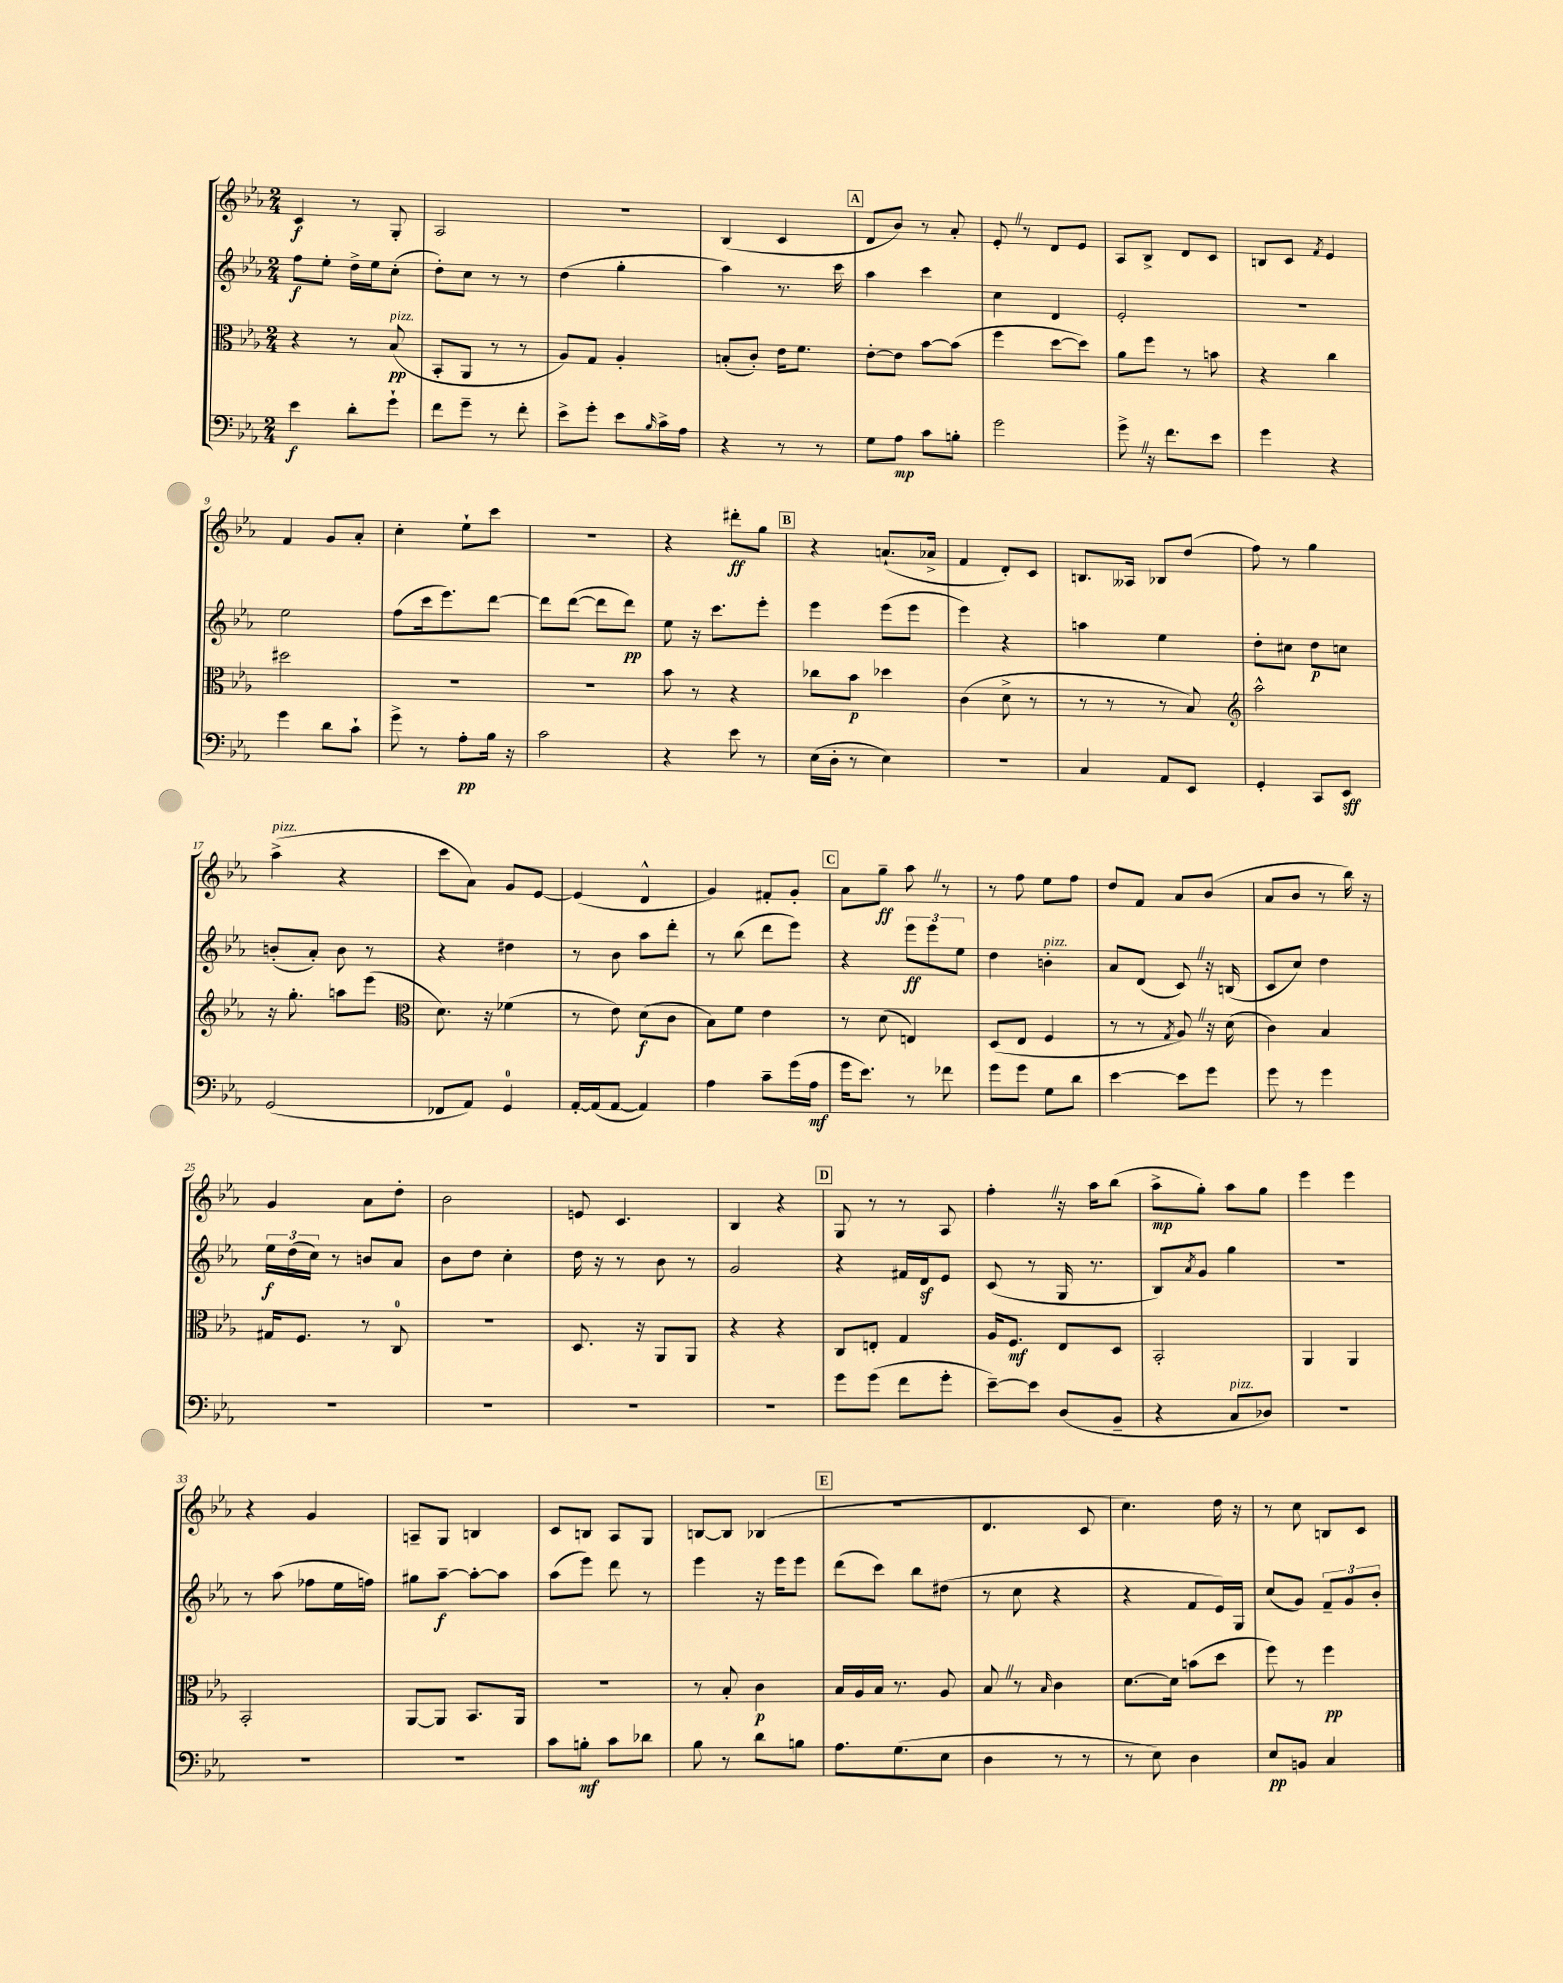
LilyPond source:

<<
\new StaffGroup <<
\new Staff = "s0" {
    \clef treble \key ees \major \numericTimeSignature \time 2/4
    c'4\f r8 g8-. |
    aes2 |
    R2 |
    bes4( c'4 |
    \mark \markup { \box "A" } d'8 bes'8) r8 aes'8-. |
    ees'8-. \once \override BreathingSign.text = \markup { \musicglyph "scripts.caesura.straight" } \breathe r8 d'8 ees'8 |
    aes8 bes8-> d'8 c'8 |
    b8 c'8 \acciaccatura { f'8 } ees'4 |
    f'4 g'8 aes'8-. |
    c''4-. ees''8-! c'''8 |
    R2 |
    r4 dis'''8-.\ff g''8 |
    \mark \markup { \box "B" } r4 a'8.-!( aes'16-> |
    f'4 d'8-.) c'8 |
    b8. aeses16 bes8 d''8( |
    f''8) r8 g''4 |
    aes''4->^\markup { \italic "pizz." }( r4 |
    c'''8 aes'8) g'8 ees'8~ |
    ees'4( d'4-^ |
    g'4) fis'8-. g'8-. |
    \mark \markup { \box "C" } aes'8 g''8--\ff aes''8 \once \override BreathingSign.text = \markup { \musicglyph "scripts.caesura.straight" } \breathe r8 |
    r8 f''8 ees''8 f''8 |
    d''8 f'8 aes'8 bes'8( |
    aes'8 bes'8 r8 bes''16) r16 |
    g'4 aes'8 d''8-. |
    bes'2 |
    e'8 c'4. |
    bes4 r4 |
    \mark \markup { \box "D" } g8 r8 r8 aes8 |
    f''4-. \once \override BreathingSign.text = \markup { \musicglyph "scripts.caesura.straight" } \breathe r16 aes''16 bes''8( |
    aes''8->\mp g''8-.) aes''8 g''8 |
    ees'''4 ees'''4 |
    r4 g'4 |
    a8-- g8 b4 |
    c'8 b8 aes8 g8 |
    b8~ b8 bes4( |
    \mark \markup { \box "E" } R2 |
    d'4. c'8 |
    c''4.) d''16 r16 |
    r8 c''8 b8 c'8 \bar "|." |
}
\new Staff = "s1" {
    \clef treble \key ees \major \numericTimeSignature \time 2/4
    f''8\f ees''8-. d''16-> ees''16 c''8-.( |
    d''8-.) c''8 r8 r8 |
    d''4( g''4-. |
    aes''4) r8. c'''16 |
    \mark \markup { \box "A" } aes''4 c'''4 |
    c''4 d'4 |
    ees'2-. |
    R2 |
    ees''2 |
    f''8( c'''16 ees'''8.) d'''8~ |
    d'''8 d'''8~( d'''8 d'''8\pp) |
    ees''8 r16 c'''8. ees'''8-. |
    \mark \markup { \box "B" } ees'''4 ees'''8( ees'''8 |
    ees'''4) r4 |
    a''4 ees''4 |
    d''8-. cis''8 d''8\p c''8 |
    b'8-.( aes'8-.) b'8 r8 |
    r4 dis''4 |
    r8 bes'8 aes''8 d'''8-. |
    r8 bes''8( d'''8 ees'''8) |
    \mark \markup { \box "C" } r4 \tuplet 3/2 { ees'''8\ff ees'''8 ees''8 } |
    d''4 b'4-.^\markup { \italic "pizz." } |
    aes'8 d'8( c'8) \once \override BreathingSign.text = \markup { \musicglyph "scripts.caesura.straight" } \breathe r16 b16( |
    c'8 c''8) d''4 |
    \tuplet 3/2 { ees''16\f d''16( c''16) } r8 b'8 aes'8 |
    bes'8 d''8 c''4-. |
    d''16 r16 r8 bes'8 r8 |
    g'2 |
    \mark \markup { \box "D" } r4 fis'16 d'16\sf ees'8 |
    c'8( r8 g16 r8. |
    bes8) \acciaccatura { aes'8 } g'8 g''4 |
    r2 |
    r8 aes''8( fes''8 ees''16 f''16) |
    gis''8 aes''8~--\f aes''8~-. aes''8 |
    aes''8( ees'''8) d'''8 r8 |
    ees'''4 r16 ees'''16 ees'''8 |
    \mark \markup { \box "E" } d'''8( c'''8) bes''8 dis''8( |
    r8 c''8 r4 |
    r4 f'8 ees'16) g16 |
    c''8( g'8) \tuplet 3/2 { f'8-- g'8 bes'8-. } \bar "|." |
}
\new Staff = "s2" {
    \clef alto \key ees \major \numericTimeSignature \time 2/4
    r4 r8 bes8\pp^\markup { \italic "pizz." }( |
    bes,8-. aes,8 r8 r8 |
    aes8) g8 aes4-. |
    b8-.( c'8-.) ees'16 f'8. |
    \mark \markup { \box "A" } ees'8~-. ees'8 bes'8~ bes'8( |
    f''4 d''8~ d''8) |
    aes'8 f''8 r8 b'8 |
    r4 c''4 |
    dis''2 |
    R2 |
    R2 |
    bes'8 r8 r4 |
    \mark \markup { \box "B" } ces''8 bes'8\p des''4 |
    c'4( d'8-> r8 |
    r8 r8 r8 bes8) |
    \clef treble aes''2-^ |
    r16 g''8.-. a''8 ees'''8( |
    \clef alto d'8.) r16 fes'4( |
    r8 ees'8) d'8\f( c'8 |
    bes8) f'8 ees'4 |
    \mark \markup { \box "C" } r8 d'8( e4) |
    d8( ees8 f4 |
    r8 r8 \acciaccatura { g8 } aes8) \once \override BreathingSign.text = \markup { \musicglyph "scripts.caesura.straight" } \breathe r16 d'16( |
    c'4) bes4 |
    gis16 f8. r8 c8-0 |
    R2 |
    d8. r16 aes,8 aes,8 |
    r4 r4 |
    \mark \markup { \box "D" } c8 e8-. g4 |
    aes16 f8.\mf ees8 d8 |
    bes,2-. |
    aes,4 aes,4 |
    bes,2-. |
    aes,8~ aes,8 bes,8. aes,16 |
    R2 |
    r8 bes8-. c'4\p |
    \mark \markup { \box "E" } bes16 aes16 bes16 r8. aes8 |
    bes8 \once \override BreathingSign.text = \markup { \musicglyph "scripts.caesura.straight" } \breathe r8 \grace { bes16 } c'4 |
    d'8.~ d'16 b'8( d''8 |
    f''8) r8 f''4\pp \bar "|." |
}
\new Staff = "s3" {
    \clef bass \key ees \major \numericTimeSignature \time 2/4
    ees'4\f d'8-. g'8-! |
    f'8 g'8-- r8 f'8-. |
    ees'8-> g'8-. ees'8 \grace { bes16 } c'16-> aes16 |
    r4 r8 r8 |
    \mark \markup { \box "A" } g8 aes8\mp c'8 b8-. |
    g'2 |
    g'8-> \once \override BreathingSign.text = \markup { \musicglyph "scripts.caesura.straight" } \breathe r16 f'8. ees'8 |
    g'4 r4 |
    g'4 d'8 c'8-! |
    g'8-> r8 aes8-.\pp bes16 r16 |
    c'2 |
    r4 ees'8 r8 |
    \mark \markup { \box "B" } ees16( d16-. r8 ees4) |
    r2 |
    c4 aes,8 ees,8 |
    g,4-. c,8 ees,8\sff |
    g,2( |
    fes,8 aes,8) g,4-0 |
    aes,16~-. aes,16( aes,8~ aes,4) |
    aes4 c'8-- g'16( aes16\mf |
    \mark \markup { \box "C" } g'16 ees'8.) r8 fes'8 |
    g'8 g'8 g8 d'8 |
    ees'4~ ees'8 g'8 |
    g'8 r8 g'4 |
    R2 |
    R2 |
    R2 |
    R2 |
    \mark \markup { \box "D" } g'8 g'8( f'8 g'8-. |
    ees'8~--) ees'8 d8( bes,8-- |
    r4 c8^\markup { \italic "pizz." } des8) |
    R2 |
    R2 |
    r2 |
    c'8 b8-.\mf c'8 des'8 |
    bes8 r8 d'8 b8 |
    \mark \markup { \box "E" } aes8. g8.( ees8 |
    d4 r8 r8 |
    r8 ees8) d4 |
    ees8\pp b,8 c4 \bar "|." |
}
>>
>>
